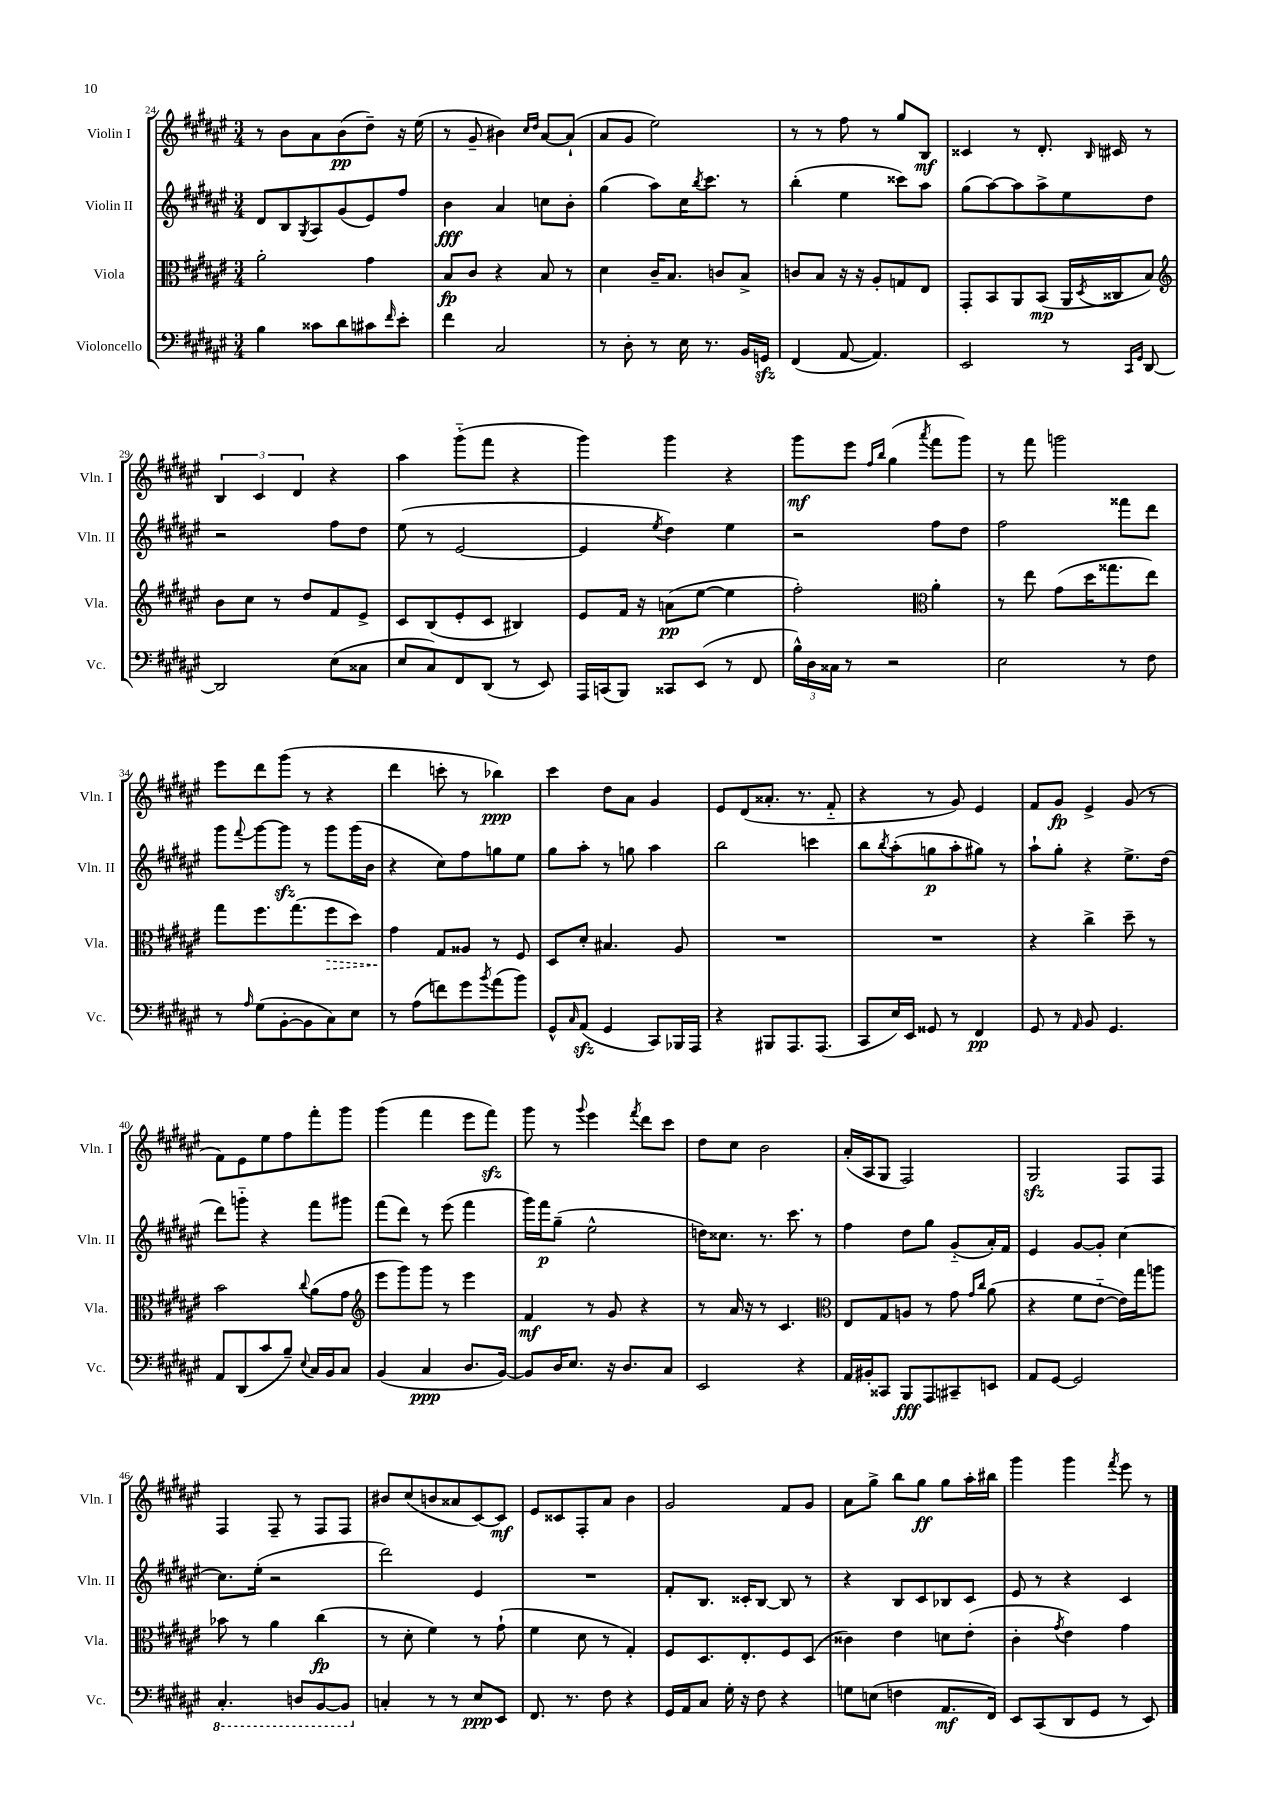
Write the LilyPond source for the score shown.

<<
\new StaffGroup <<
\new Staff = "s0" \with { instrumentName = "Violin I" shortInstrumentName = "Vln. I" } {
    \clef treble \key fis \major \numericTimeSignature \time 3/4
    r8 b'8 ais'8 b'8\pp( dis''8--) r16 eis''16( |
    r8 gis'8-- bis'4) \grace { cis''16 dis''16 } ais'8~ ais'8-!( |
    ais'8 gis'8 eis''2) |
    r8 r8 fis''8 r8 gis''8 b8\mf |
    cisis'4 r8 dis'8.-. \grace { b16 } cis'16 r8 |
    \tuplet 3/2 { b4 cis'4 dis'4 } r4 |
    ais''4 gis'''8-_( fis'''8 r4 |
    gis'''4) gis'''4 r4 |
    gis'''8\mf eis'''8 \grace { fis''16 b''16 } gis''4( \acciaccatura { ais'''8 } fis'''8 gis'''8) |
    r8 fis'''8 g'''2 |
    eis'''8 dis'''8 gis'''8( r8 r4 |
    dis'''4 c'''8-. r8 bes''4\ppp) |
    cis'''4 dis''8 ais'8 gis'4 |
    eis'8 dis'8( aisis'8.-. r8. fis'8-_ |
    r4 r8 gis'8) eis'4 |
    fis'8 gis'8\fp eis'4-> gis'8( r8 |
    fis'8) eis'8 eis''8 fis''8 fis'''8-. gis'''8 |
    gis'''4( fis'''4 eis'''8 fis'''8\sfz) |
    gis'''8 r8 \appoggiatura { gis'''8 } eis'''4 \acciaccatura { fis'''8 } dis'''8 cis'''8 |
    dis''8 cis''8 b'2 |
    ais'16-.( ais16 gis8 fis2) |
    gis2\sfz fis8 fis8 |
    fis4 fis8-- r8 fis8 fis8 |
    bis'8 cis''8( b'8 aisis'8 cis'8~) cis'8\mf |
    eis'8 cisis'8 fis8-. ais'8 b'4 |
    gis'2 fis'8 gis'8 |
    ais'8 gis''8-> b''8 gis''8\ff gis''8 ais''16-. bis''16 |
    gis'''4 gis'''4 \acciaccatura { fis'''8 } eis'''8 r8 \bar "|." |
}
\new Staff = "s1" \with { instrumentName = "Violin II" shortInstrumentName = "Vln. II" } {
    \clef treble \key fis \major \numericTimeSignature \time 3/4
    dis'8 b8 \acciaccatura { gis8 } ais8 gis'8( eis'8) fis''8 |
    b'4\fff ais'4 c''8 b'8-. |
    gis''4( ais''8) cis''16 \acciaccatura { b''8 } cis'''8. r8 |
    b''4-.( eis''4 cisis'''8) ais''8 |
    gis''8( ais''8~) ais''8 ais''8-> eis''8 dis''8 |
    r2 fis''8 dis''8 |
    eis''8( r8 eis'2~ |
    eis'4 \acciaccatura { eis''8 } dis''4) eis''4 |
    r2 fis''8 dis''8 |
    fis''2 fisis'''8 dis'''8 |
    gis'''8 \appoggiatura { fis'''8 } gis'''8~ gis'''8\sfz r8 gis'''8 gis'''16( b'16 |
    r4 cis''8) fis''8 g''8 eis''8 |
    gis''8 ais''8-. r8 g''8 ais''4 |
    b''2 c'''4 |
    b''8 \acciaccatura { b''8 } ais''8-.( g''8\p ais''8-. gis''8) r8 |
    ais''8-! gis''8-. r4 eis''8.-> dis''16( |
    dis'''8) g'''8-_ r4 fis'''8 gis'''8 |
    fis'''8( dis'''8) r8 eis'''8( fis'''4 |
    gis'''16) fis'''16\p gis''8--( eis''2-^ |
    d''16) cisis''8. r8. cis'''8. r8 |
    fis''4 dis''8 gis''8 gis'8-_( ais'16-.) fis'16 |
    eis'4 gis'8~ gis'8-. cis''4~ |
    cis''8. eis''16-.( r2 |
    dis'''2) eis'4 |
    R2. |
    fis'8-. b8. cisis'16-. b8~ b8 r8 |
    r4 b8 cis'8 bes8 cis'8 |
    eis'8 r8 r4 cis'4 \bar "|." |
}
\new Staff = "s2" \with { instrumentName = "Viola" shortInstrumentName = "Vla." } {
    \clef alto \key fis \major \numericTimeSignature \time 3/4
    ais'2-. gis'4 |
    b8\fp cis'8 r4 b8 r8 |
    dis'4 cis'16-- b8. c'8 b8-> |
    c'8 b8 r16 r16 ais8-. g8 eis8 |
    gis,8-. b,8 ais,8 b,8\mp( ais,16 \acciaccatura { dis8 } cisis16 b8) |
    \clef treble b'8 cis''8 r8 dis''8 fis'8 eis'8-> |
    cis'8 b8( eis'8-. cis'8 bis4) |
    eis'8 fis'16 r16 a'8\pp( eis''8~ eis''4 |
    fis''2-.) \clef alto ais'4-. |
    r8 eis''8 gis'8( dis''16 gisis''8. eis''8) |
    gis''8 fis''8. gis''8.( \once \override Hairpin.style = #'dashed-line fis''8\> dis''8) |
    gis'4\! gis8 aisis8 r8 fis8 |
    dis8 dis'8-. bis4. ais8 |
    R2. |
    R2. |
    r4 cis''4-> dis''8-- r8 |
    b'2 \appoggiatura { cis''8 } ais'8( gis'8 |
    \clef treble eis'''8 gis'''8) gis'''8 r8 eis'''4 |
    fis'4\mf r8 gis'8 r4 |
    r8 ais'16 r16 r8 cis'4. |
    \clef alto eis8 gis8 a8 r8 gis'8 \grace { gis'16 cis''16 } ais'8( |
    r4 fis'8 eis'8~-_ eis'16) gis''16 a''8 |
    bes'8 r8 ais'4 cis''4\fp( |
    r8 dis'8-. fis'4) r8 gis'8-!( |
    fis'4 dis'8 r8 gis4-.) |
    fis8 dis8. eis8.-. fis8 dis8( |
    cisis'4) eis'4 d'8 eis'8-.( |
    cis'4-. \acciaccatura { gis'8 } eis'4) gis'4 \bar "|." |
}
\new Staff = "s3" \with { instrumentName = "Violoncello" shortInstrumentName = "Vc." } {
    \clef bass \key fis \major \numericTimeSignature \time 3/4
    b4 cisis'8 dis'8 cis'8 \grace { fis'16 } eis'8-. |
    fis'4 cis2 |
    r8 dis8-. r8 eis16 r8. b,16 g,16\sfz |
    fis,4( ais,8~ ais,4.) |
    eis,2 r8 \grace { cis,16 gis,16 } dis,8~ |
    dis,2 eis8( cisis8 |
    eis8 cis8) fis,8 dis,8( r8 eis,8) |
    ais,,16 c,16( b,,8) cisis,8 eis,8( r8 fis,8 |
    \tuplet 3/2 { b16-^) dis16 cisis16 } r8 r2 |
    eis2 r8 fis8 |
    r8 \grace { ais16 } gis8( b,8~-. b,8 cis8) eis8 |
    r8 ais8( f'8) gis'8 \acciaccatura { b'8 } ais'8( b'8) |
    gis,8-^ \grace { cis16 } ais,8\sfz( gis,4 cis,8) bes,,16 ais,,16 |
    r4 bis,,8 ais,,8. ais,,8.( |
    cis,8 eis16) eis,16 gisis,8 r8 fis,4\pp |
    gis,8 r8 \grace { ais,16 } b,8 gis,4. |
    ais,8 dis,8( cis'8 b8--) \appoggiatura { eis8 } cis16 b,16 cis8 |
    b,4( cis4\ppp dis8. b,16~) |
    b,8 dis16 eis8. r16 dis8. cis8 |
    eis,2 r4 |
    ais,16 bis,16-. cisis,8 b,,8\fff ais,,8 cis,8-- e,8 |
    ais,8 gis,8~ gis,2 |
    \ottava #-1 cis,4.-. d,8 b,,8~ b,,8 \ottava #0 |
    c4-. r8 r8 eis8\ppp eis,8 |
    fis,8. r8. fis8 r4 |
    gis,16 ais,16 cis8 gis16-. r16 fis8 r4 |
    g8 e8( f4 ais,8.\mf fis,16) |
    eis,8 cis,8( dis,8 gis,8 r8 eis,8) \bar "|." |
}
>>
>>
\layout { \context { \Score currentBarNumber = #24 } }
